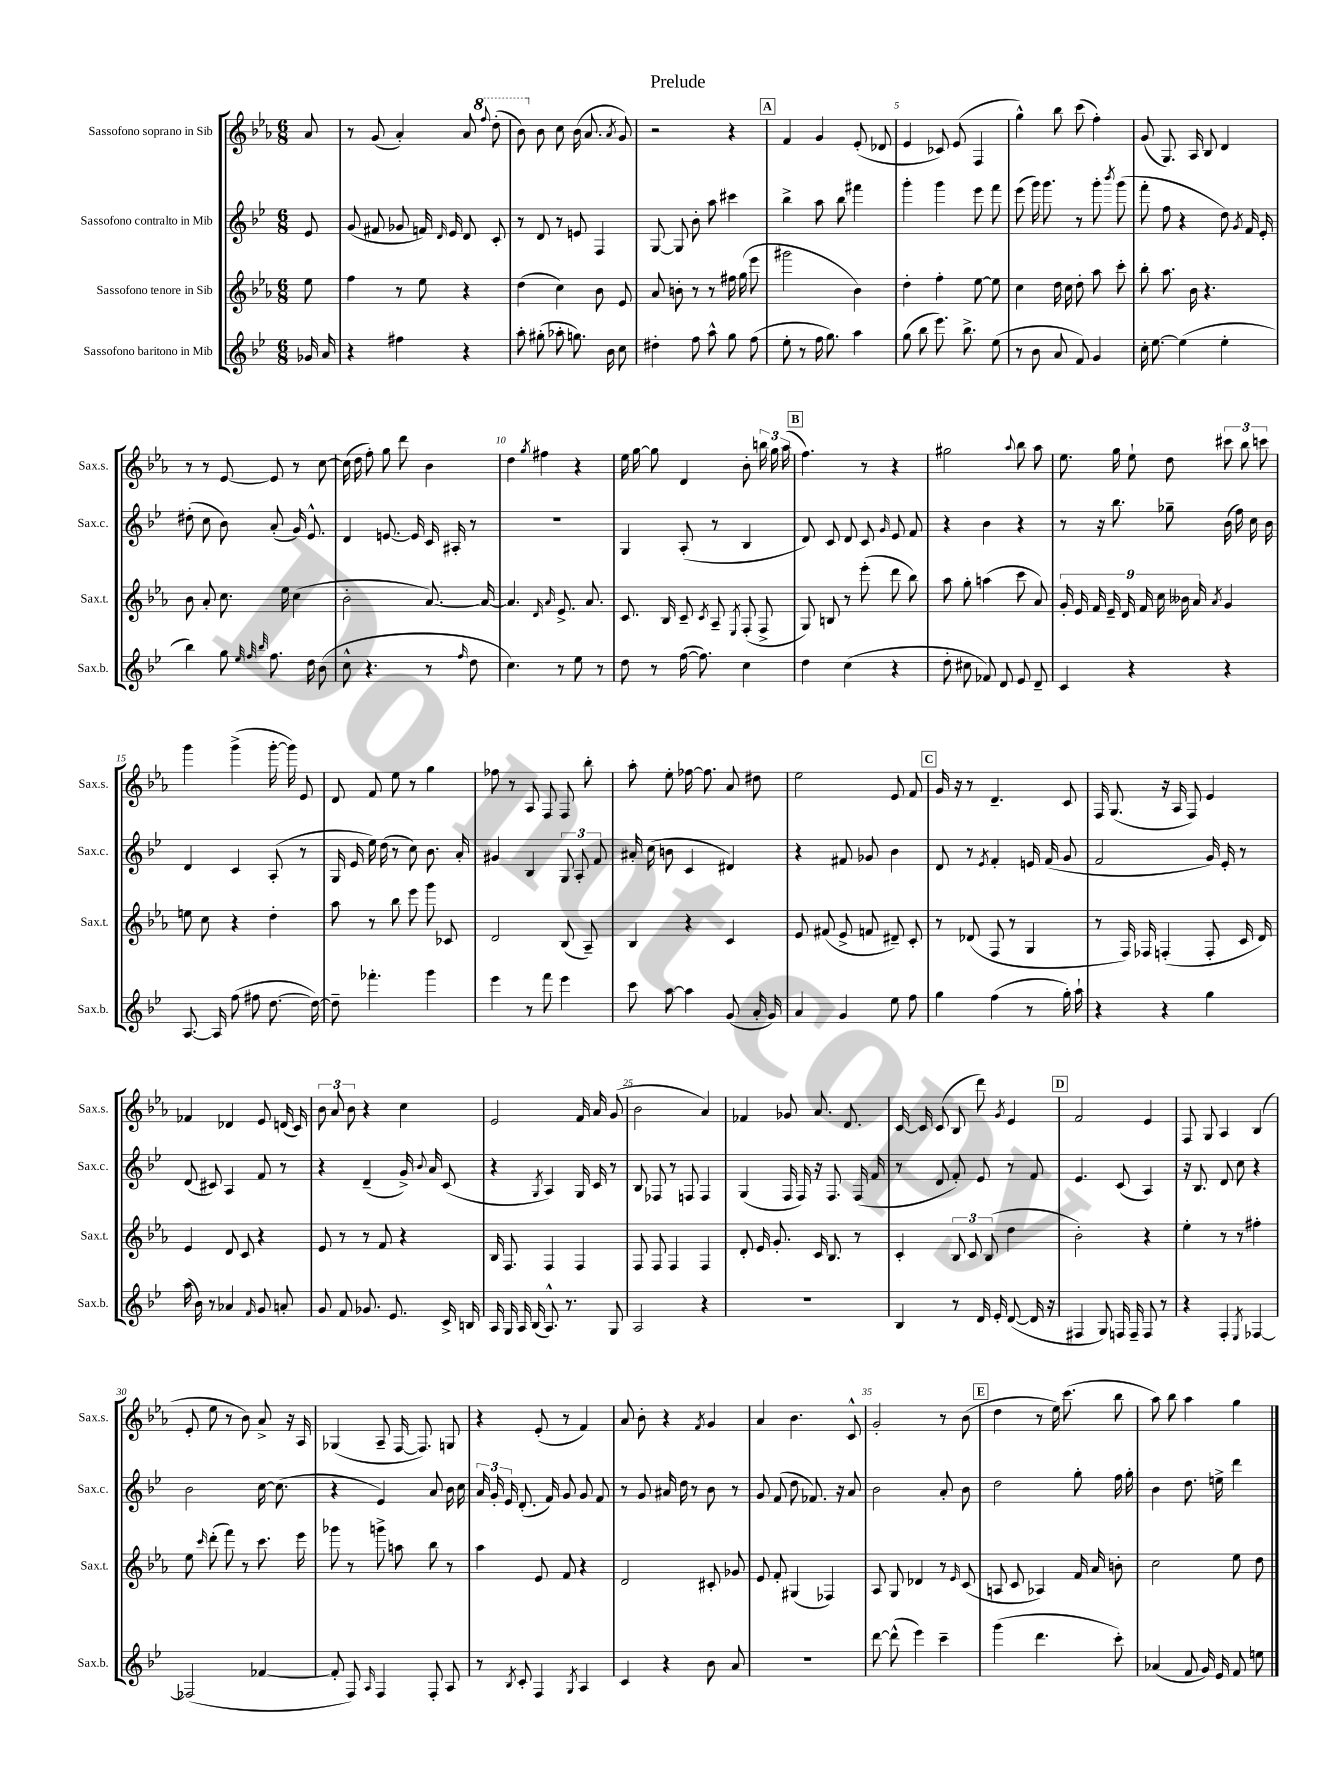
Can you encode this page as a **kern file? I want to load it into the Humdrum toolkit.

**kern	**kern	**kern	**kern
*staff4	*staff3	*staff2	*staff1
*clefG2	*clefG2	*clefG2	*clefG2
*k[b-e-]	*k[b-e-a-]	*k[b-e-]	*k[b-e-a-]
*M6/8	*M6/8	*M6/8	*M6/8
16g-	8ee-	8e-	8a-
16a	.	.	.
=	=	=	=
4r	4ff	(8g	8r
.	.	8f#	(8g
4ff#	8r	8g-	4a-')
.	8ee-	16f)	.
.	.	16qqd	.
.	.	16e-	.
4r	4r	8d	8a-
.	.	.	8qqfff
.	.	8c'	(8ddd'
=	=	=	=
8aa'	(4dd	8r	8bb-)
(8gg#'	.	8d	8b-
8aa-'	4cc)	8r	8cc
8.gg)	.	8e	(16b-
.	.	.	8.a-
.	8b-	4F	.
16b-	.	.	.
.	.	.	8qa-
8cc	8e-	.	8g)
=	=	=	=
4dd#'	8a-	[8G	2r
.	8b'	8G]	.
8ff	8r	8b-'	.
8aa^^	8r	8aa	.
8gg	16ff#	4ccc#	4r
.	(16gg	.	.
(8ff	8eee-	.	.
=	=	=	=
8ee-'	2ggg#	4bb-^	4f
8r	.	.	.
16ff	.	8aa	4g
8.gg)	.	.	.
.	.	8bb-	.
4aa	4b-)	4fff#	(8e-'
.	.	.	8d-
=	=	=	=
(8gg	4dd'	4ggg'	4e-
8bb-	.	.	.
8.eee-)	4ff'	4ggg	8c-)
.	.	.	(8e-
8.bb-^	.	.	.
.	[8ee-	8eee-	4F
(8ee-	8ee-]	8fff	.
=	=	=	=
8r	4cc	(8eee-	4gg^^)
8b-	.	16ggg)	.
.	.	8.ggg	.
8a	16dd	.	8bb-
.	16cc	.	.
8f)	8dd'	8r	(8ccc
4g	8aa-	8ggg'	4ff')
.	.	8qbbb-	.
.	8ccc'	(8ggg	.
=	=	=	=
16cc'	8bb-'	8fff'	(8g
[8.ee-	.	.	.
.	8.aa-	8ff	8.G)
(4ee-]	.	4r	.
.	16b-	.	16A-
.	4.r	.	8B-
4ee-'	.	8dd)	4d
.	.	8qg	.
.	.	16f	.
.	.	16e-'	.
=	=	=	=
4bb-)	8b-	(8dd#'	8r
.	8a-'	8cc	8r
8gg	8.cc	8b-)	[8e-
32qqee-	.	.	.
32qqff	.	.	.
32qqbb-	.	.	.
8.ff	.	(8a'	8e-]
.	16ee-	.	.
.	(4cc	16g)	8r
16dd	.	8.e-^^	.
(8b-	.	.	[8cc
=	=	=	=
8cc^^	2b-'	4d	(16cc]
.	.	.	16dd
4.r	.	.	8ff')
.	.	[8.e	8gg
.	.	.	8ddd
.	.	16e]	.
8r	[8.a-)	16c	4b-
.	.	16A#'	.
16qqff	.	.	.
8dd	.	8r	.
.	16a-_	.	.
=	=	=	=
4.cc)	4.a-]	2.r	4dd
.	.	.	8qgg
.	.	.	4ff#
.	16qqd	.	.
.	16qqa-	.	.
8r	8.e-^	.	.
8ee-	.	.	4r
.	8.a-	.	.
8r	.	.	.
=	=	=	=
8dd	8.c	4G	16ee-
.	.	.	[16gg
8r	.	.	8gg]
.	16B-	.	.
([16ff	8c~	(8A'	4d
8.ff])	.	.	.
.	8qc	.	.
.	8A-~	8r	.
.	8qE-	.	.
4cc	(8F'	4B-	8b-'
.	8F^	.	24bb
.	.	.	24gg
.	.	.	(24aa-
=	=	=	=
4dd	8G)	8d)	4.ff)
.	8B	8c	.
(4cc	8r	8d	.
.	(8eee-'	8c	8r
.	.	16qqg	.
4r	8ddd	8e-	4r
.	8bb-)	8f	.
=	=	=	=
8dd'	8aa-	4r	2gg#
8cc#	8gg'	.	.
8f-)	(4aa	4b-	.
8d	.	.	.
.	.	.	8qqaa-
8e-	8ccc	4r	8bb-
8d~	8a-)	.	8aa-
=	=	=	=
4c	18g'	8r	8.ee-
.	18e-	.	.
.	18f	.	.
.	.	16r	.
.	18e-~	.	.
.	.	8.bb-	16gg
.	18d	.	.
4r	.	.	8ee-`
.	18f	.	.
.	18cc	.	.
.	.	8gg-~	8dd
.	18b--	.	.
.	18a-	.	.
.	8qa-	.	.
4r	4g	(16b-	12ccc#
.	.	16ff)	.
.	.	.	12bb-
.	.	16cc	.
.	.	.	12ccc
.	.	16b-	.
=	=	=	=
[8.A	8ee	4d	4ggg
.	8cc	.	.
16A]	.	.	.
(8ff	4r	4c	(4ggg^
8ff#	.	.	.
[8.dd	4dd'	(8A'	[16ggg'
.	.	.	16ggg])
.	.	8r	8e-
16dd_)	.	.	.
=	=	=	=
8dd~]	8aa-	16G	8d
.	.	16e-	.
4.fff-'	8r	16ee-)	8f
.	.	(16dd	.
.	8bb-	8r	8ee-
.	8eee-	8cc)	8r
4ggg	8ggg	8.b-	4gg
.	8c-	.	.
.	.	16a'	.
=	=	=	=
4eee-	2d	4g#	8ff-
.	.	.	8r
8r	.	4B-	8A-
8fff	.	.	8F
4eee-	(8B-	12G	8F
.	.	12A'	.
.	8A-~)	.	8bb-'
.	.	12f	.
=	=	=	=
8ccc	4B-	16a#'	8aa-'
.	.	(16cc	.
[8aa	.	8b	8ee-'
4aa]	4r	4c	[16ff-
.	.	.	8.ff-]
(8g	4c	4d#)	8a-
16a'	.	.	8dd#
16g)	.	.	.
=	=	=	=
4a	8e-	4r	2ee-
.	(8f#	.	.
4g	8e-^	8f#	.
.	8f	8g-	.
8ee-	8d#~)	4b-	8e-
8ff	8c'	.	8f
=	=	=	=
4gg	8r	8d	16g
.	.	.	16r
.	(8d-	8r	8r
.	.	8qe-	.
(4ff	8F	4f'	4.d~
.	8r	.	.
8r	4G	16e	.
.	.	(16f	.
16gg')	.	8g	8c
16aa`	.	.	.
=	=	=	=
4r	8r	2f	16F
.	.	.	(8.G
.	16F)	.	.
.	16F-	.	.
4r	(4F'	.	16r
.	.	.	16A-
.	.	.	8F)
4gg	8F'	16g)	4e-
.	.	16e-'	.
.	16c	8r	.
.	16d)	.	.
=	=	=	=
(16aa	4e-	(8d	4f-
16b-)	.	.	.
8r	.	8c#)	.
4a-	8d	4A	4d-
.	8c	.	.
16qqf	.	.	.
8g	4r	8f	8e-
8a'	.	8r	(16d
.	.	.	16c)
=	=	=	=
8g	8e-	4r	12b-
.	.	.	12a-
8f	8r	.	.
.	.	.	12b-
8.g-	8r	(4d~	4r
.	8f	.	.
8.e-	.	.	.
.	4r	16g^)	4cc
.	.	8qqb-	.
.	.	16a	.
16c^	.	(8c	.
16B	.	.	.
=	=	=	=
16A	16B-	4r	2e-
16G	8.F	.	.
16A	.	.	.
(16B-	.	.	.
.	.	8qG	.
8.A^^)	4F	4A)	.
8.r	.	.	.
.	4F	16G	16f
.	.	16c	16a-
8G	.	8r	(8g
=	=	=	=
2A	8F	8B-	2b-
.	8F	8F-	.
.	4F	8r	.
.	.	8F	.
4r	4F	4F	4a-)
=	=	=	=
2.r	8d'	(4G	4f-
.	16e-	.	.
.	8.g'	.	.
.	.	16F	8g-
.	.	16F)	.
.	16c	16r	8.a-
.	8.B-	8.F	.
.	.	.	8.d
.	8r	(16F	.
.	.	16f	.
=	=	=	=
4B-	4c'	8r	[16c
.	.	.	16c]
.	.	8d	(8c
8r	12B-	8f')	8B-
.	12c	.	.
16d	.	8e-	8ddd)
.	(12B-	.	.
16e-'	.	.	.
.	.	.	8qg
([8d	4dd	8r	4e-
16d]	.	8f	.
16r	.	.	.
=	=	=	=
4F#	2b-')	4.e-	2f
8G)	.	.	.
16F	.	(8c	.
16F~	.	.	.
8F	4r	4A)	4e-
8r	.	.	.
=	=	=	=
4r	4ee-'	16r	8F
.	.	8.B-	.
.	.	.	8G
4F'	8r	8d	4A-
.	8r	8cc	.
8qE-	.	.	.
[4F-	4ff#'	4r	(4B-
=	=	=	=
(2F-]	8ee-	2b-	8e-'
.	16qqccc	.	.
.	(8ddd'	.	8ee-
.	8fff)	.	8r
.	8r	.	8b-)
[4f-	8.ccc	[16cc	8a-^
.	.	(8.cc]	.
.	.	.	16r
.	16eee-	.	16A-
=	=	=	=
8f-']	8ggg-	4r	(4G-
8F)	8r	.	.
16qqA	.	.	.
4F	8ggg^	4e-)	8A-~
.	8aa	.	[16F
.	.	.	8.F])
8F'	8bb-	8a	.
8A	8r	16b-	8G
.	.	16cc	.
=	=	=	=
8r	4aa-	24a	4r
.	.	24g'	.
.	.	24e-	.
8qB-	.	.	.
8c'	.	(8.d'	.
4F	8e-	.	(8e-'
.	.	16f)	.
.	8f	8g	8r
8qG	.	.	.
4A	4r	8g	4f)
.	.	8f	.
=	=	=	=
4c	2d	8r	8a-
.	.	8g	8b-'
4r	.	16a#	4r
.	.	16dd	.
.	.	8r	.
.	.	.	8qf
8b-	8c#'	8b-	4g
8a	8g-	8r	.
=	=	=	=
2.r	8e-	8g	4a-
.	8f'	(8f	.
.	(4G#	8dd	4.b-
.	.	8.f-)	.
.	4F-)	.	.
.	.	16r	.
.	.	8a	8c^^
=	=	=	=
[8ddd	8A-	2b-	2g'
(8ddd^^]	8G	.	.
4eee-)	4d-	.	.
4ccc~	8r	8a'	8r
.	16qqe-	.	.
.	(8c	8b-	(8b-
=	=	=	=
(4ggg	8A	2dd	4dd
.	8c	.	.
4.ddd	4A-)	.	8r
.	.	.	16ee-)
.	.	.	(8.ccc
.	16f	8gg'	.
.	16a-	.	.
8ccc')	8b'	16ff	8bb-
.	.	16gg'	.
=	=	=	=
(4a-	2cc	4b-	8aa-)
.	.	.	8bb-
8f	.	8.dd	4aa-
16g)	.	.	.
16e-	.	16ee^	.
8f	8ee-	4ddd	4gg
8ee	8dd	.	.
==	==	==	==
*-	*-	*-	*-
